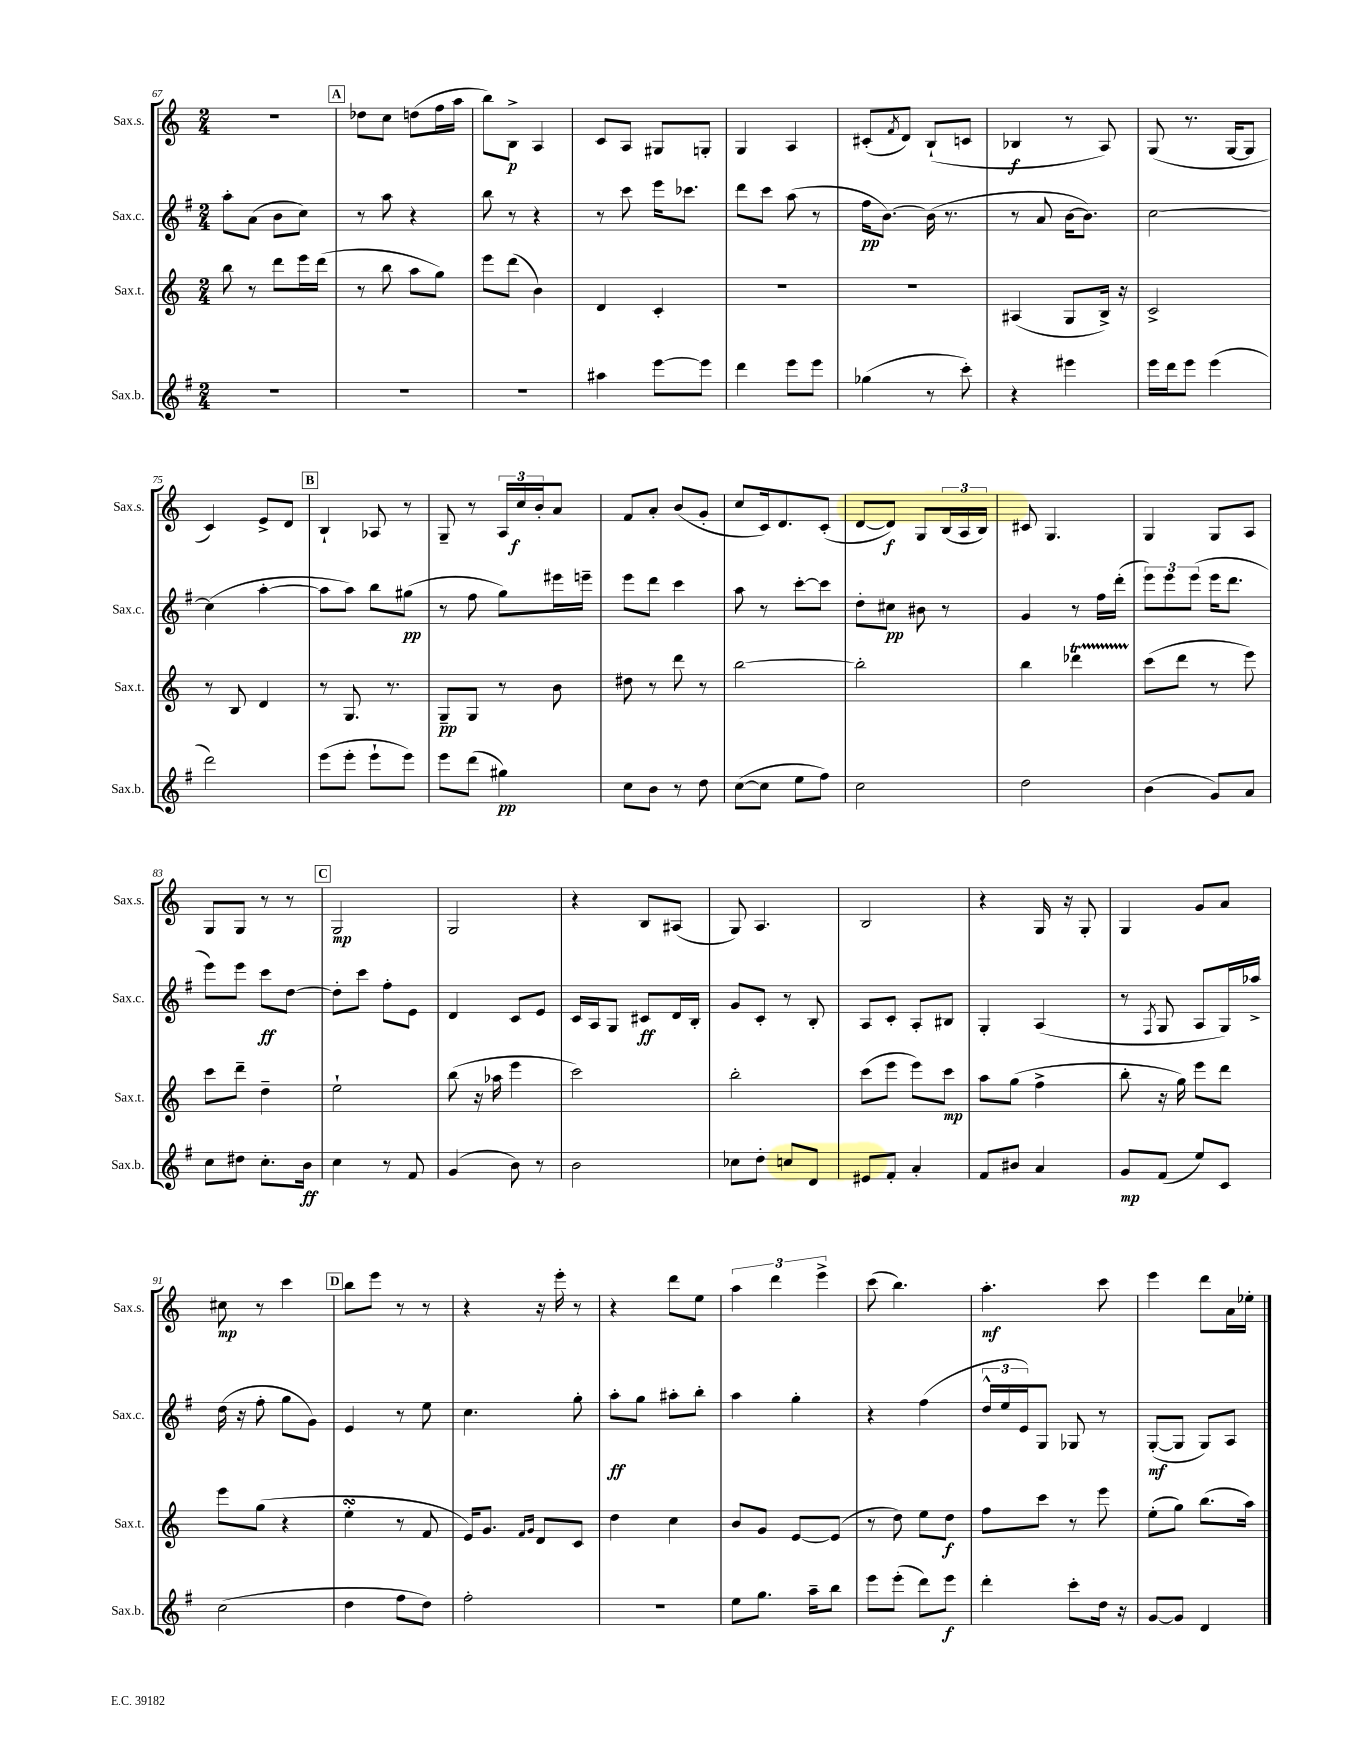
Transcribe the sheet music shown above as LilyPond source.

<<
\new StaffGroup <<
\new Staff = "s0" \with { instrumentName = "Sax.s." shortInstrumentName = "Sax.s." } {
    \clef treble \key c \major \numericTimeSignature \time 2/4
    R2 |
    \mark \markup { \box "A" } des''8 c''8 d''8( f''16 a''16 |
    b''8) b8->\p a4 |
    c'8 a8 gis8 g8-. |
    g4 a4 |
    cis'8-.( \acciaccatura { f'8 } d'8) b8-!( c'8 |
    bes4\f r8 a8) |
    g8( r8. g16~ g8 |
    c'4) e'8-> d'8 |
    \mark \markup { \box "B" } b4-! aes8 r8 |
    g8-- r8 \tuplet 3/2 { a16 c''16\f b'16-. } a'8 |
    f'8 a'8-. b'8( g'8-. |
    c''8 c'16) d'8. c'8-.( |
    d'8~ d'8\f) g8 \tuplet 3/2 { b16( a16 b16) } |
    cis'8 g4. |
    g4 g8 a8 |
    g8 g8 r8 r8 |
    \mark \markup { \box "C" } g2\mp |
    g2 |
    r4 b8 ais8( |
    g8) a4. |
    b2 |
    r4 g16 r16 g8-. |
    g4 g'8 a'8 |
    cis''8\mp r8 c'''4 |
    \mark \markup { \box "D" } b''8 e'''8 r8 r8 |
    r4 r16 e'''16-. r8 |
    r4 d'''8 e''8 |
    \tuplet 3/2 { a''4 d'''4 e'''4-> } |
    c'''8( b''4.) |
    a''4.-.\mf c'''8 |
    e'''4 d'''8 a'16 ees''16-. \bar "|." |
}
\new Staff = "s1" \with { instrumentName = "Sax.c." shortInstrumentName = "Sax.c." } {
    \clef treble \key g \major \numericTimeSignature \time 2/4
    a''8-. a'8( b'8 c''8) |
    \mark \markup { \box "A" } r8 a''8 r4 |
    b''8 r8 r4 |
    r8 c'''8 e'''16 ces'''8. |
    d'''8 c'''8 a''8( r8 |
    fis''16\pp b'8.~) b'16( r8. |
    r8 a'8 b'16~ b'8.) |
    c''2~ |
    c''4( a''4~-. |
    \mark \markup { \box "B" } a''8 a''8) b''8 gis''8\pp( |
    r8 fis''8 g''8) eis'''16 e'''16-- |
    e'''8 d'''8 c'''4 |
    a''8 r8 c'''8~-. c'''8 |
    d''8-. cis''8\pp bis'8 r8 |
    g'4 r8 fis''16 d'''16-.( |
    \tuplet 3/2 { e'''8) e'''8 e'''8( } e'''16 d'''8. |
    e'''8) e'''8 c'''8\ff d''8~ |
    \mark \markup { \box "C" } d''8-. c'''8 fis''8-. e'8 |
    d'4 c'8 e'8 |
    c'16 a16 g8 cis'8\ff d'16 b16-. |
    g'8 c'8-. r8 b8-. |
    a8 c'8-. a8-. bis8 |
    g4-. a4( |
    r8 \acciaccatura { fis8 } g8 a8 g16) aes''16-> |
    d''16( r16 fis''8-. g''8 g'8) |
    \mark \markup { \box "D" } e'4 r8 e''8 |
    c''4. g''8-. |
    a''8-.\ff g''8 ais''8-. b''8-. |
    a''4 g''4-. |
    r4 fis''4( |
    \tuplet 3/2 { d''16-^ e''16 e'16) } g8 ges8 r8 |
    g8~-.\mf( g8 g8) a8 \bar "|." |
}
\new Staff = "s2" \with { instrumentName = "Sax.t." shortInstrumentName = "Sax.t." } {
    \clef treble \key c \major \numericTimeSignature \time 2/4
    b''8 r8 d'''8 e'''16 d'''16( |
    \mark \markup { \box "A" } r8 b''8 a''8 g''8) |
    e'''8 d'''8( b'4) |
    d'4 c'4-. |
    R2 |
    R2 |
    ais4( g8 b16->) r16 |
    c'2-> |
    r8 b8 d'4 |
    \mark \markup { \box "B" } r8 g8. r8. |
    g8--\pp g8 r8 b'8 |
    dis''8 r8 d'''8 r8 |
    b''2~ |
    b''2-. |
    b''4 des'''4\startTrillSpan |
    c'''8\stopTrillSpan( d'''8 r8 e'''8) |
    c'''8 d'''8-- d''4-- |
    \mark \markup { \box "C" } e''2-! |
    b''8( r16 aes''16 e'''4 |
    c'''2) |
    b''2-. |
    c'''8( e'''8 e'''8) c'''8\mp |
    a''8 g''8( f''4-> |
    b''8-. r16 g''16) e'''8 d'''8 |
    e'''8 g''8( r4 |
    \mark \markup { \box "D" } e''4-.\turn r8 f'8 |
    e'16) g'8. \grace { f'16 g'16 } d'8 c'8 |
    d''4 c''4 |
    b'8 g'8 e'8~ e'8( |
    r8 d''8) e''8 d''8\f |
    f''8 c'''8 r8 e'''8 |
    e''8-.( g''8) b''8.( a''16) \bar "|." |
}
\new Staff = "s3" \with { instrumentName = "Sax.b." shortInstrumentName = "Sax.b." } {
    \clef treble \key g \major \numericTimeSignature \time 2/4
    R2 |
    \mark \markup { \box "A" } R2 |
    R2 |
    ais''4 e'''8~ e'''8 |
    d'''4 e'''8 e'''8 |
    ges''4( r8 c'''8-.) |
    r4 eis'''4 |
    e'''16 d'''16 e'''8 e'''4( |
    d'''2) |
    \mark \markup { \box "B" } e'''8( e'''8-. e'''8-! e'''8) |
    e'''8 d'''8( gis''4\pp) |
    c''8 b'8 r8 d''8 |
    c''8~( c''8 e''8 fis''8) |
    c''2 |
    d''2 |
    b'4( g'8) a'8 |
    c''8 dis''8 c''8.-. b'16\ff |
    \mark \markup { \box "C" } c''4 r8 fis'8 |
    g'4( b'8) r8 |
    b'2 |
    ces''8 d''8-. c''8 d'8 |
    eis'8 fis'8-. a'4-. |
    fis'8 bis'8 a'4 |
    g'8\mp fis'8( e''8) c'8 |
    c''2( |
    \mark \markup { \box "D" } d''4 fis''8 d''8) |
    fis''2-. |
    R2 |
    e''8 g''8. a''16-- b''8 |
    e'''8 e'''8-.( d'''8) e'''8\f |
    d'''4-. c'''8-. d''16 r16 |
    g'8~ g'8 d'4 \bar "|." |
}
>>
>>
\layout { \context { \Score currentBarNumber = #67 } }
